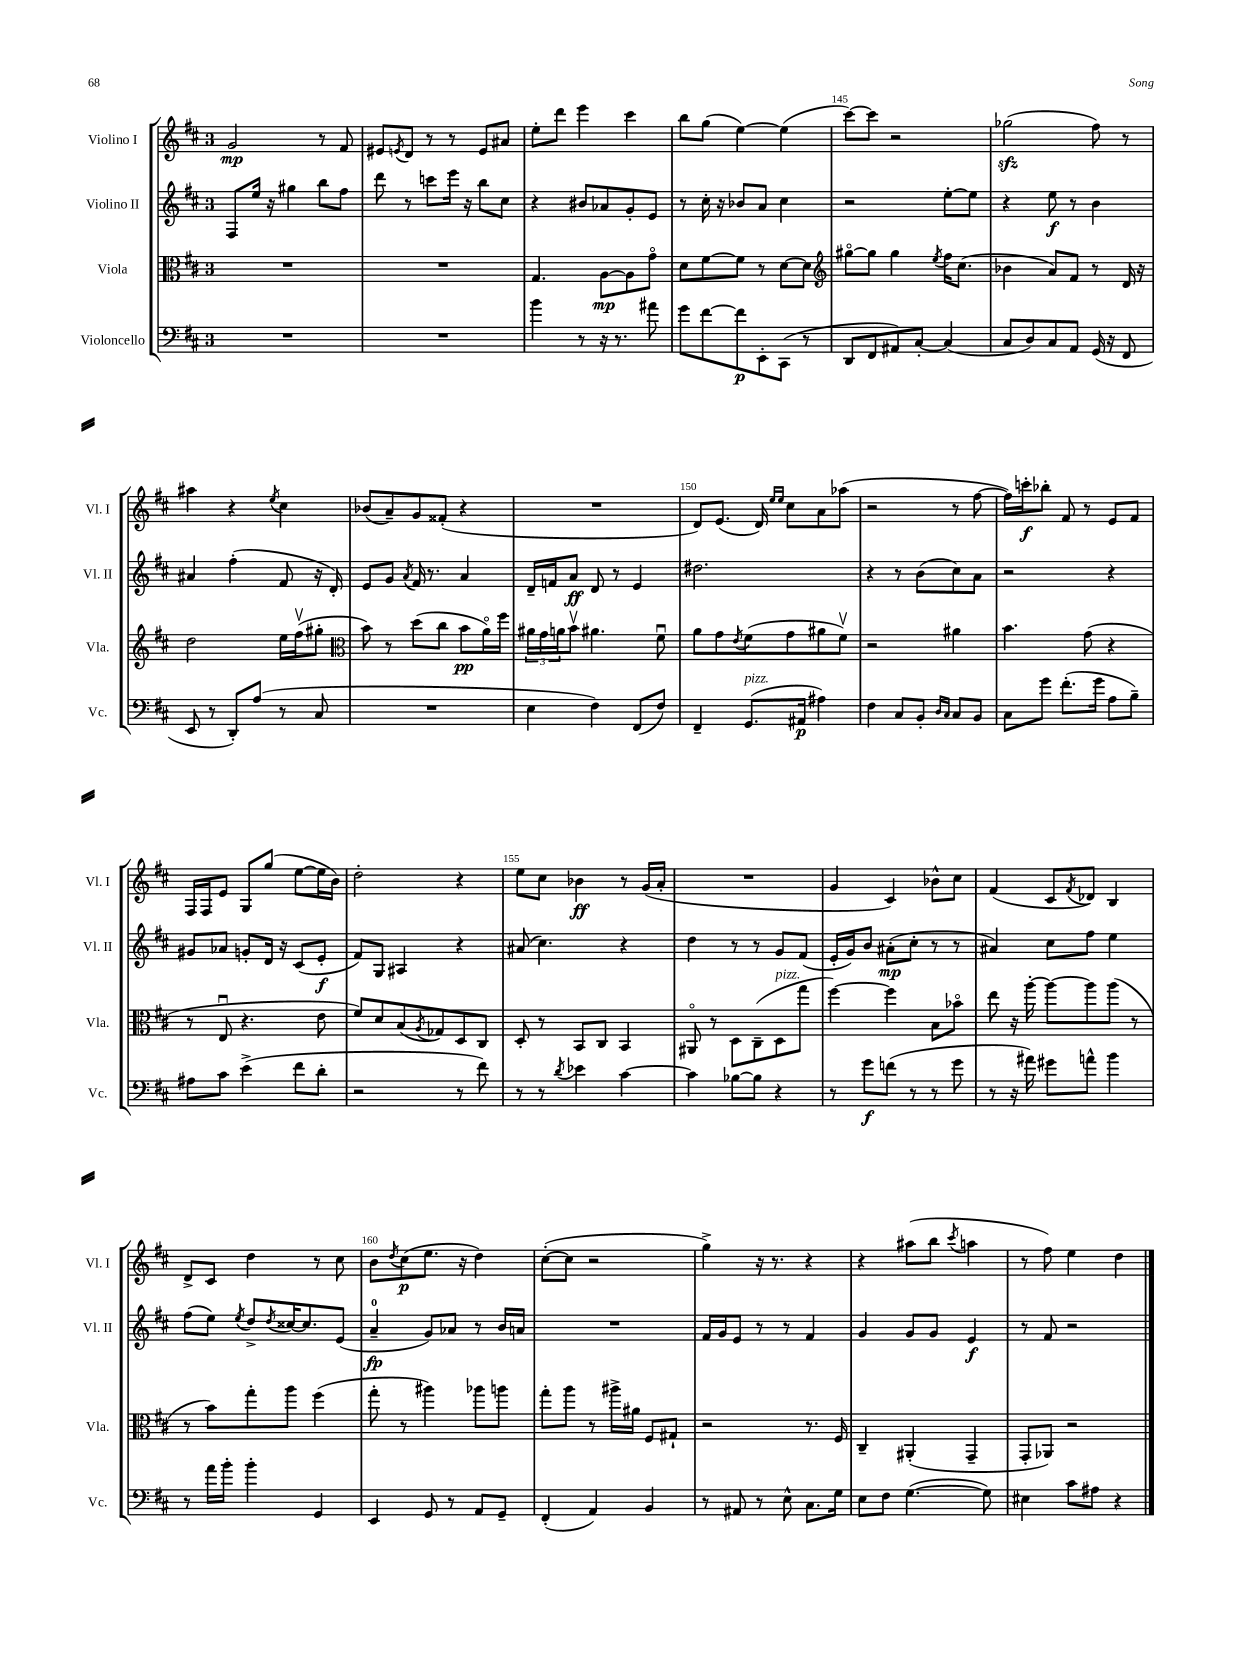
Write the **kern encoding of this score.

**kern	**kern	**kern	**kern
*staff4	*staff3	*staff2	*staff1
*clefF4	*clefC3	*clefG2	*clefG2
*k[f#c#]	*k[f#c#]	*k[f#c#]	*k[f#c#]
*M3/4	*M3/4	*M3/4	*M3/4
2.r	2.r	8F#/L	2g/
.	.	16ee/Jk	.
.	.	16r	.
.	.	4gg#\	.
.	.	8bb\L	8r
.	.	8ff#\J	8f#/
=	=	=	=
2.r	2.r	8ddd\	8e#/L
.	.	.	8qe/
.	.	8r	8d/J
.	.	8ccc\L	8r
.	.	16eee\Jk	8r
.	.	16r	.
.	.	8bb\L	8e/L
.	.	8cc#\J	8a#/J
=	=	=	=
4b\	4.G/	4r	8ee'\L
.	.	.	8ddd\J
8r	.	8b#/L	4eee\
16r	[8A\L	8a-/	.
8.r	.	.	.
.	8A\]	8g'/	4ccc#\
8a#\	8go\J	8e/J	.
=	=	=	=
8g\L	8d\L	8r	8bb\L
[8f#\	[8f#\	16cc#'\	(8gg\J
.	.	16r	.
8f#\]	8f#\]J	8b-/L	[4ee\)
8EE'\	8r	8a/J	.
(8CC#\J	[8d\L	4cc#\	(4ee\]
8r	8d\]J	.	.
=	=	=	=
*	*clefG2	*	*
8DD/L	[8gg#o\L	2r	[8ccc#\L)
8FF#/	8gg#\]J	.	8ccc#\]J
8AA#/)	4gg#\	.	2r
[8C#'/J	.	.	.
.	8qee/	.	.
(4C#/]	16ff#\LK	[8ee'\L	.
.	(8.cc#\J	.	.
.	.	8ee\]J	.
=	=	=	=
8C#/L	4b-\	4r	(2gg-\
8D/)	.	.	.
8C#/	8a/L)	8ee\	.
8AA/J	8f#/J	8r	.
(16GG/	8r	4b\	8ff#\)
16r	.	.	.
8FF#/	16d/	.	8r
.	16r	.	.
=	=	=	=
8EE/	2dd\	4a#/	4aa#\
8r	.	.	.
8DD'/L)	.	(4ff#'\	4r
(8A/J	.	.	.
.	.	.	8qee/
8r	16ee\LL	8f#/	4cc#\
.	(16ff#v\J	.	.
8C#/	8gg#'\J	16r	.
.	.	16d'/)	.
=	=	=	=
*	*clefC3	*	*
2.r	8b\)	8e/L	(8b-/L
.	8r	8g/J	8a~/)
.	.	8qa/	.
.	(8dd\L	16f#/	8g/
.	.	8.r	.
.	8cc#\J	.	(8f##'/J
.	8b\L	4a/	4r
.	16ao\L)	.	.
.	16ff#\JJ	.	.
=	=	=	=
4E\	24a#\LL	16d~/LL	2.r
.	24g\	.	.
.	.	16f/J	.
.	24a\J	.	.
.	8bv\J	8a/J	.
4F#\)	4.a#\	8d/	.
.	.	8r	.
(8FF#/L	.	4e/	.
8F#/J)	8f#u\	.	.
=	=	=	=
4FF#~/	8a\L	2.dd#\	8d/L)
.	8g\	.	(8.e/J
.	8qe/	.	.
(8.GG/L	(8f#\	.	.
.	.	.	16d/)
.	.	.	16qqee/LL
.	.	.	16qqee/JJ
.	8g\	.	8cc#\L
16AA#/Jk	.	.	.
4A#\)	8a#\	.	8a\
.	8f#v\J)	.	(8aa-\J
=	=	=	=
4F#\	2r	4r	2r
8C#/L	.	8r	.
8BB'/J	.	(8b\L	.
16qqD/LL	.	.	.
16qqC#/JJ	.	.	.
8C#/L	4a#\	8cc#\)	8r
8BB/J	.	8a\J	[8ff#\
=	=	=	=
8C#\L	4.b\	2r	16ff#\]LL)
.	.	.	16ccc'\J
8g\J	.	.	8bb-'\J
(8.f#'\L	.	.	8f#/
.	(8g\	.	8r
16g\Jk	.	.	.
8A\L	4r	4r	8e/L
8B~\J)	.	.	8f#/J
=	=	=	=
8A#\L	8r	8g#/L	16F#/LL
.	.	.	16F#/J
8c#\J	8Eu/	8a-/J	8e/J
(4e^\	4.r	8g'/L	8G/L
.	.	16d/Jk	(8gg/J
.	.	16r	.
8f#\L	.	(8c#/L	[8ee\L
8d'\J	8e\	8e'/J	16ee\]L
.	.	.	16b\JJ)
=	=	=	=
2r	8f#/L)	8f#/L)	2dd'\
.	8d/	8G/J	.
.	(8B/	4A#/	.
.	8qA/	.	.
.	8G-/)	.	.
8r	8D/	4r	4r
8f#\)	8C#/J	.	.
=	=	=	=
8r	8D'/	(8a#/	8ee\L
8r	8r	4.cc#\)	8cc#\J
8qd/	.	.	.
4e-\	8BB/L	.	4b-\
.	8C#/J	.	.
[4c#\	4BB/	4r	8r
.	.	.	(16g/LL
.	.	.	16a'/JJ
=	=	=	=
4c#\]	8AA#o/	4dd\	2.r
.	8r	.	.
[8B-\L	8D\L	8r	.
8B-\]J	(8C#~\	8r	.
4r	8D\	8g/L	.
.	8gg\J	(8f#/J	.
=	=	=	=
8r	[4ff#\)	16e'/LL	4g/
.	.	16g/J)	.
8g\L	.	8b/J	.
(8f\J	4ff#\]	(8a#'\L	4c#/)
8r	.	8cc#'\J	.
8r	8B\L	8r	8b-^^\L
8g\	8b-o\J	8r	8cc#\J
=	=	=	=
8r	8ee\	4a#/)	(4f#/
16r	16r	.	.
16a#\)	[16aa'\	.	.
8g#\L	8aa\_L	8cc#\L	8c#/L
.	.	.	8qf#/
8a^^\J	8aa\]	8ff#\J	8d-/J)
4b\	(8aa\J	4ee\	4B/
.	8r	.	.
=	=	=	=
8r	8r	(8ff#\L	8d^/L
16a\LL	8b\L)	8ee\J)	8c#/J
16b'\JJ	.	.	.
.	.	8qee/	.
4b'\	8gg'\	8dd^/L	4dd\
.	.	8qdd/	.
.	8aa\J	[16cc##/K	.
.	.	8.cc##/]	.
4GG/	(4ff#\	.	8r
.	.	(8e/J	8cc#\
=	=	=	=
4EE/	8gg'\	4a~/	8b\L
.	.	.	8qdd/
.	8r	.	(8cc#\
8GG/	4aa#\)	8g/L)	8.ee\J
8r	.	8a-/J	.
.	.	.	16r
8AA/L	8aa-\L	8r	4dd\)
8GG~/J	8aa\J	16b/LL	.
.	.	16a/JJ	.
=	=	=	=
(4FF#'/	8gg'\L	2.r	([8cc#'\L
.	8aa\J	.	8cc#\]J
4AA/)	8r	.	2r
.	16aa#^\LL	.	.
.	16a#\JJ	.	.
4BB/	8F#/L	.	.
.	8G#`/J	.	.
=	=	=	=
8r	2r	16f#/LL	4gg^\)
.	.	16g/J	.
8AA#/	.	8e/J	.
8r	.	8r	16r
.	.	.	8.r
8E^^\	.	8r	.
8.C#\L	8.r	4f#/	4r
16G\Jk	16F#/	.	.
=	=	=	=
8E\L	4C#~/	4g/	4r
8F#\J	.	.	.
([4.G\	(4AA#'/	8g/L	(8aa#\L
.	.	8g/J	8bb\J
.	.	.	8qccc#/
.	4GG~/	4e/	4aa\
8G\])	.	.	.
=	=	=	=
4E#\	8GG'/L	8r	8r
.	8AA-/J)	8f#/	8ff#\)
8c#\L	2r	2r	4ee\
8A#\J	.	.	.
4r	.	.	4dd\
==	==	==	==
*-	*-	*-	*-
